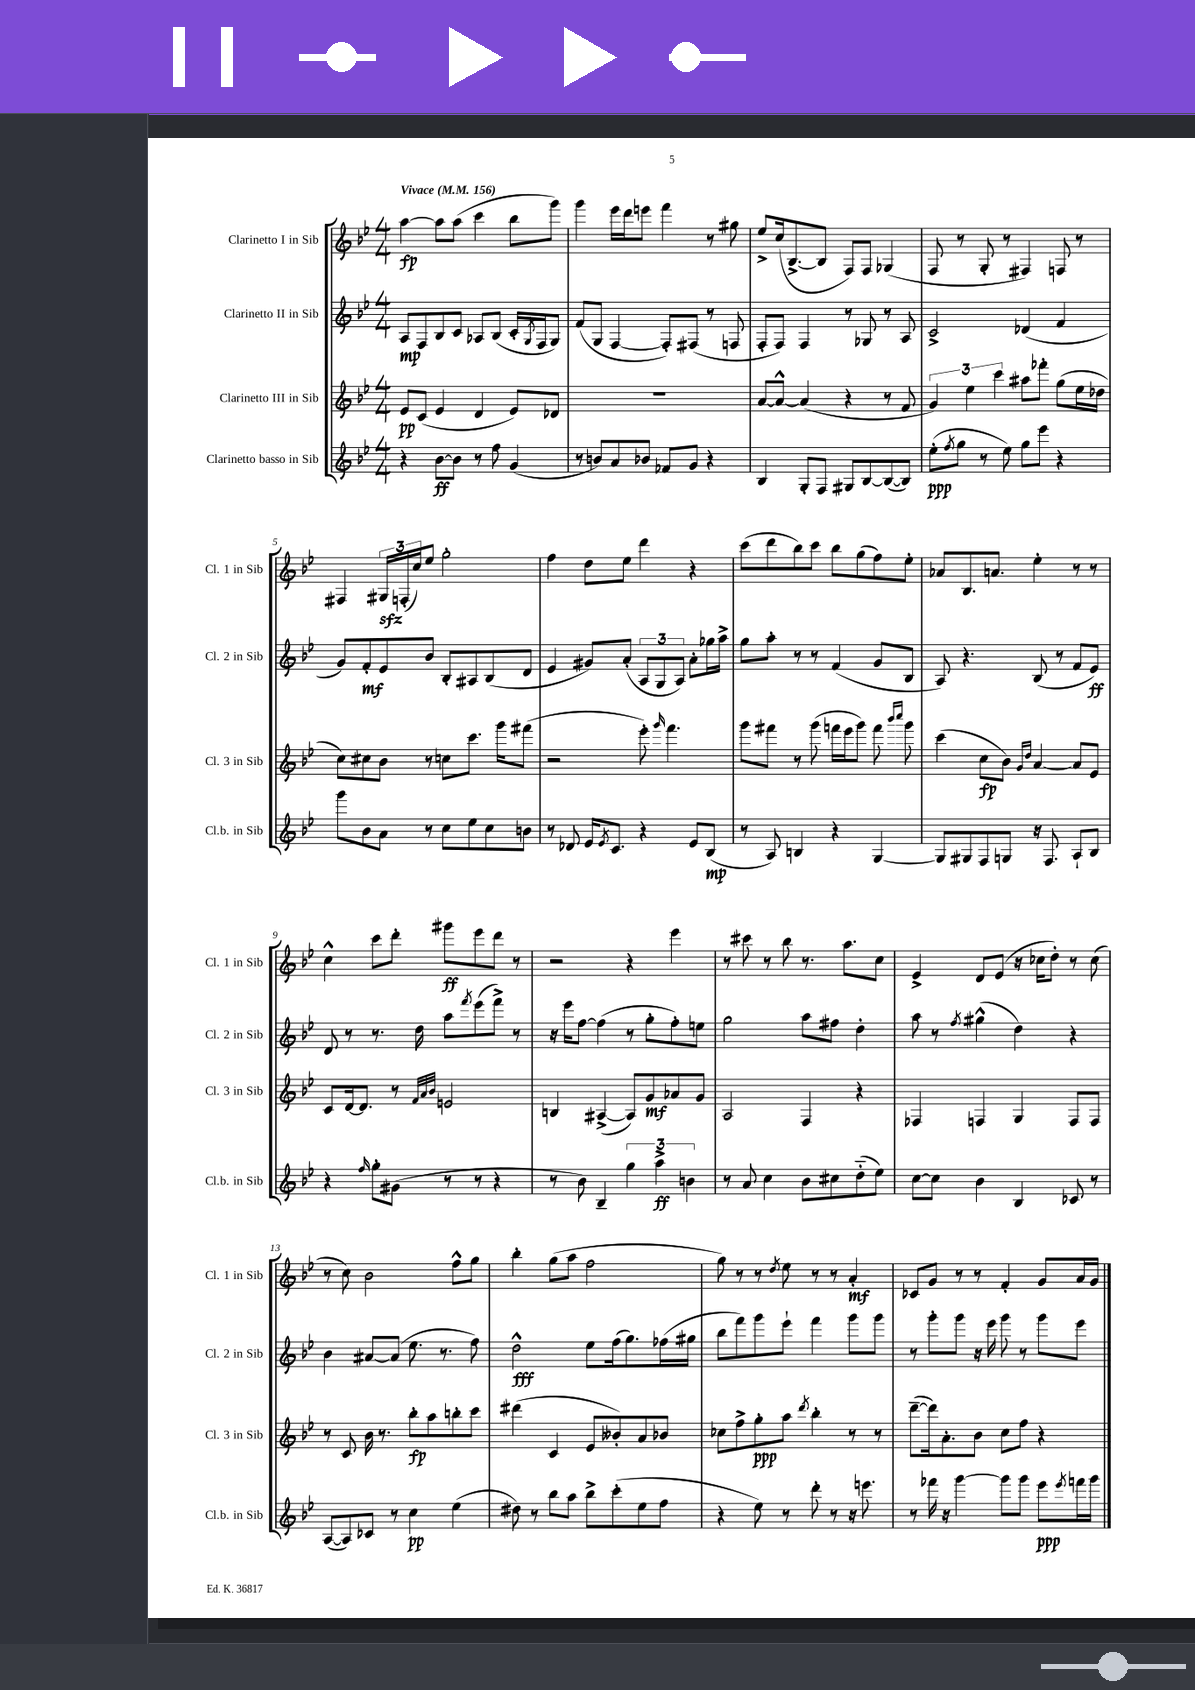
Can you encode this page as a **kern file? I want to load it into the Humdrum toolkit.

**kern	**dynam	**kern	**dynam	**kern	**dynam	**kern	**dynam
*part4	*part4	*part3	*part3	*part2	*part2	*part1	*part1
*staff4	*staff4	*staff3	*staff3	*staff2	*staff2	*staff1	*staff1
*I"Clarinetto basso in Sib	*	*I"Clarinetto III in Sib	*	*I"Clarinetto II in Sib	*	*I"Clarinetto I in Sib	*
*I'Cl.b. in Sib	*	*I'Cl. 3 in Sib	*	*I'Cl. 2 in Sib	*	*I'Cl. 1 in Sib	*
*clefG2	*	*clefG2	*	*clefG2	*	*clefG2	*
*k[b-e-]	*	*k[b-e-]	*	*k[b-e-]	*	*k[b-e-]	*
*M4/4	*	*M4/4	*	*M4/4	*	*M4/4	*
*MM156	*	*MM156	*	*MM156	*	*MM156	*
=1	=1	=1	=1	=1	=1	=1	=1
!	!	!	!	!	!	!LO:TX:a:B:t=Vivace	!
4r	.	8e-/L	pp	8A/L	mp	[4aa\	fp
.	.	(8c/J	.	8F/	.	.	.
[8b-\L	ff	4e-/	.	8B-/	.	8aa\L]	.
8b-\J]	.	.	.	8c/J	.	(8aa\J	.
8r	.	4d/	.	8A-X/L	.	4ccc\	.
8ff\	.	.	.	(8B-/J	.	.	.
(4g/	.	8e-/L)	.	16c'/LL	.	8bb-\L	.
.	.	.	.	8qG/	.	.	.
.	.	.	.	16F/J	.	.	.
.	.	8d-X/J	.	8G/J)	.	8ggg\J)	.
=2	=2	=2	=2	=2	=2	=2	=2
8r	.	1r	.	(8f/L	.	4ggg\	.
8bn/L)	.	.	.	8G/J	.	.	.
8a/	.	.	.	[4F/	.	16eee-\LL	.
.	.	.	.	.	.	16ddd\J	.
8b-X/J	.	.	.	.	.	8eeen\J	.
8f-X/L	.	.	.	8F'/L])	.	4fff\	.
8g/J	.	.	.	(8F#X/J	.	.	.
4r	.	.	.	8r	.	8r	.
.	.	.	.	8Fn/	.	8gg#X\	.
=3	=3	=3	=3	=3	=3	=3	=3
4B-/	.	[8a/L	.	8F'/L	.	8ee-^/L	.
.	.	8a^^/J_	.	8F/J)	.	(16cc/k	.
.	.	.	.	.	.	[8.B-^/	.
8G'/L	.	(4a/]	.	4F/	.	.	.
8F/J	.	.	.	.	.	8B-/J]	.
8G#X/L	.	4r	.	8r	.	8F/L)	.
[8B-/	.	.	.	8G-X/	.	8F/J	.
(8B-/_	.	8r	.	8r	.	(4G-X/	.
8B-/J])	.	8f/	.	8A/	.	.	.
=4	=4	=4	=4	=4	=4	=4	=4
(8ee-'\L	ppp	6g/)	.	2c^/	.	8F/	.
8qff/	.	.	.	.	.	.	.
8gg\J	.	.	.	.	.	8r	.
.	.	6ee-\	.	.	.	.	.
8r	.	.	.	.	.	8G'/	.
.	.	6ccc\	.	.	.	.	.
8ee-\)	.	.	.	.	.	8r	.
8gg\L	.	8aa#X\L	.	(4d-X/	.	4F#X/)	.
8eee-\J	.	8fff-X'\J	.	.	.	.	.
4r	.	(8gg\L	.	4f/	.	8Fn/	.
.	.	16ee-\L	.	.	.	8r	.
.	.	16dd-X\JJ	.	.	.	.	.
!!LO:LB:g=z
=5	=5	=5	=5	=5	=5	=5	=5
8ggg\L	.	8cc\L)	.	8g/L)	.	4F#X/	.
8b-\	.	8cc#X\	.	8f'/	mf	.	.
8a\J	.	8b-\J	.	8e-/	.	24G#Xzz/LL	.
.	.	.	.	.	.	(24Fn'/	.
.	.	.	.	.	.	24cc/J)	.
8r	.	8r	.	8b-/J	.	8ee-/J	.
8cc\L	.	8ccn\L	.	8B-'/L	.	2gg'\	.
8ee-\	.	8.ccc\J	.	8A#X/	.	.	.
8cc\	.	.	.	(8B-/	.	.	.
.	.	16ggg\KL	.	.	.	.	.
8bn\J	.	(8fff#X\J	.	8d/J	.	.	.
=6	=6	=6	=6	=6	=6	=6	=6
8r	.	2r	.	4e-/	.	4ff\	.
8d-X/	.	.	.	.	.	.	.
16e-/KL	.	.	.	8g#X/L)	.	8dd\L	.
8qe-/	.	.	.	.	.	.	.
8.c/J	.	.	.	.	.	.	.
.	.	.	.	(8a'/J	.	8ee-\J	.
4r	.	8eee-'\)	.	12A/L	.	4ddd\	.
.	.	.	.	12G/	.	.	.
.	.	16qqggg/	.	.	.	.	.
.	.	4.fff\	.	.	.	.	.
.	.	.	.	12A/J)	.	.	.
8e-/L	.	.	.	8a'\L	.	4r	.
(8B-/J	mp	.	.	16gg-X\L	.	.	.
.	.	.	.	16aa^\JJ	.	.	.
=7	=7	=7	=7	=7	=7	=7	=7
8r	.	8ggg\L	.	8gg\L	.	(8ccc\L	.
8A/)	.	8fff#X\J	.	8aa'\J	.	8ddd\	.
4Bn/	.	8r	.	8r	.	8bb-\)	.
.	.	(8ggg\	.	8r	.	8ccc\J	.
4r	.	16fffn\LL	.	(4f/	.	8bb-\L	.
.	.	16eee-\J	.	.	.	.	.
.	.	8ggg\J)	.	.	.	(8gg\	.
[4G/	.	8fff\	.	8g/L	.	8ff\)	.
.	.	16qqbbb-/LL	.	.	.	.	.
.	.	16qqcccc/JJ	.	.	.	.	.
.	.	8ggg\	.	8B-/J	.	8ee-'\J	.
=8	=8	=8	=8	=8	=8	=8	=8
8G/L]	.	(4ccc\	.	8A/)	.	8a-X/L	.
8G#X/	.	.	.	4.r	.	8.B-/	.
8F/	.	8cc\L	fp	.	.	.	.
.	.	.	.	.	.	8.an/J	.
8Gn/J	.	8b-\J)	.	.	.	.	.
.	.	16qqg/LL	.	.	.	.	.
.	.	16qqdd/JJ	.	.	.	.	.
16r	.	[4a/	.	(8B-/	.	4ee-'\	.
8.F/	.	.	.	.	.	.	.
.	.	.	.	8r	.	.	.
8A`/L	.	8a/L]	.	8f/L	.	8r	.
8B-/J	.	8e-/J	.	8e-/J)	ff	8r	.
!!LO:LB:g=z
=9	=9	=9	=9	=9	=9	=9	=9
4r	.	8c/L	.	8d/	.	4cc^^\	.
.	.	[16d/k	.	8r	.	.	.
.	.	8.d/J]	.	.	.	.	.
16qqff/	.	.	.	.	.	.	.
8gg'\L	.	.	.	8.r	.	8ccc\L	.
(8g#X\J	.	8r	.	.	.	8ddd'\J	.
.	.	.	.	16dd\	.	.	.
.	.	32qqf/LLL	.	.	.	.	.
.	.	32qqa/	.	.	.	.	.
.	.	32qqb-/JJJ	.	.	.	.	.
8r	.	2en/	.	8aa\L	.	8ggg#X\L	ff
.	.	.	.	8qfff/	.	.	.
8r	.	.	.	(8eee-\	.	8eee-\	.
4r	.	.	.	8fff^\J)	.	8ddd\J	.
.	.	.	.	8r	.	8r	.
=10	=10	=10	=10	=10	=10	=10	=10
8r	.	4Bn/	.	16r	.	2r	.
.	.	.	.	16eee-\KL	.	.	.
8b-\)	.	.	.	[8ff\J	.	.	.
4B-~/	.	([4A#X^/	.	(4ff\]	.	.	.
6gg\	.	8A#/L])	.	8r	.	4r	.
.	.	8g/	mf	8gg'\L	.	.	.
6aa^\	ff	.	.	.	.	.	.
.	.	8a-X/	.	8ff'\)	.	4eee-\	.
6bn\	.	.	.	.	.	.	.
.	.	8g/J	.	8een\J	.	.	.
=11	=11	=11	=11	=11	=11	=11	=11
8r	.	2A/	.	2gg\	.	8r	.
8a/	.	.	.	.	.	8ccc#X\	.
4cc\	.	.	.	.	.	8r	.
.	.	.	.	.	.	8bb-\	.
8b-\L	.	4F/	.	8aa\L	.	8.r	.
8cc#X\	.	.	.	8ff#X\J	.	.	.
.	.	.	.	.	.	8.aa\L	.
(8dd\	.	4r	.	4dd'\	.	.	.
8ee-\J)	.	.	.	.	.	8cc\J	.
=12	=12	=12	=12	=12	=12	=12	=12
[8cc\L	.	4F-X/	.	8aa\	.	4e-^/	.
8cc\J]	.	.	.	8r	.	.	.
.	.	.	.	8qff/	.	.	.
4b-\	.	4Fn/	.	(4gg#X^^\	.	8d/L	.
.	.	.	.	.	.	(8e-/J	.
4B-/	.	4G/	.	4dd\)	.	16r	.
.	.	.	.	.	.	16cc-X\KL	.
.	.	.	.	.	.	8dd'\J)	.
8c-X/	.	8F/L	.	4r	.	8r	.
8r	.	8F/J	.	.	.	(8cc-\	.
!!LO:LB:g=z
=13	=13	=13	=13	=13	=13	=13	=13
([8A/L	.	8r	.	4b-\	.	8r	.
8A/])	.	8c/	.	.	.	8cc\)	.
8c-X/J	.	16b-\	.	[8a#X/L	.	2b-\	.
.	.	8.r	.	.	.	.	.
8r	.	.	.	(8a#/J]	.	.	.
4cc\	pp	8bb-'\L	fp	8.ee-\	.	.	.
.	.	8aa\	.	.	.	.	.
.	.	.	.	8.r	.	.	.
(4ee-\	.	8bbn'\	.	.	.	8ff^^\L	.
.	.	8ccc\J	.	8ff\)	.	8gg\J	.
=14	=14	=14	=14	=14	=14	=14	=14
8dd#X\)	.	(4ddd#X\	.	2dd^^\	fff	4bb-'\	.
8r	.	.	.	.	.	.	.
8bb-\L	.	4c/	.	.	.	(8gg\L	.
8aa\J	.	.	.	.	.	8aa\J	.
8bb-^\L	.	8e-/L	.	8ee-\L	.	2ff\	.
(8ccc'\	.	8b--X'/)	.	(16ff\k	.	.	.
.	.	.	.	8.gg\)	.	.	.
8ee-\	.	8a/	.	.	.	.	.
8ff\J	.	8b-X/J	.	(16ff-X\L	.	.	.
.	.	.	.	16gg#X\JJ	.	.	.
=15	=15	=15	=15	=15	=15	=15	=15
4r	.	8cc-X\L	.	8bb-\L	.	8gg\)	.
.	.	8ff^\	.	8fff\)	.	8r	.
8ee-\)	.	8gg'\	ppp	8ggg\	.	8r	.
.	.	.	.	.	.	8qdd/	.
8r	.	8aa\J	.	8eee-`\J	.	8ee-\	.
.	.	8qddd/	.	.	.	.	.
8ddd'\	.	4bb-'\	.	4fff\	.	8r	.
8r	.	.	.	.	.	8r	.
16r	.	8r	.	8ggg\L	.	4a'/	mf
8.eeen\	.	.	.	.	.	.	.
.	.	8r	.	8ggg\J	.	.	.
=16	=16	=16	=16	=16	=16	=16	=16
8r	.	([8ddd~\L	.	8r	.	8c-X/L	.
16fff-X\	.	16ddd\k])	.	8ggg'\L	.	8g/J	.
16r	.	8.a'\	.	.	.	.	.
[4ggg\	.	.	.	8ggg\J	.	8r	.
.	.	8b-\J	.	16r	.	8r	.
.	.	.	.	16eee-\	.	.	.
8ggg\L]	.	8cc\L	.	8ggg\	.	4f'/	.
8ggg\J	.	8ff\J	.	8r	.	.	.
8eee-\L	ppp	4r	.	8ggg\L	.	8g/L	.
8qeee-/	.	.	.	.	.	.	.
16fffn\L	.	.	.	8eee-\J	.	16a/L	.
16ggg\JJ	.	.	.	.	.	16g/JJ	.
==	==	==	==	==	==	==	==
*-	*-	*-	*-	*-	*-	*-	*-
